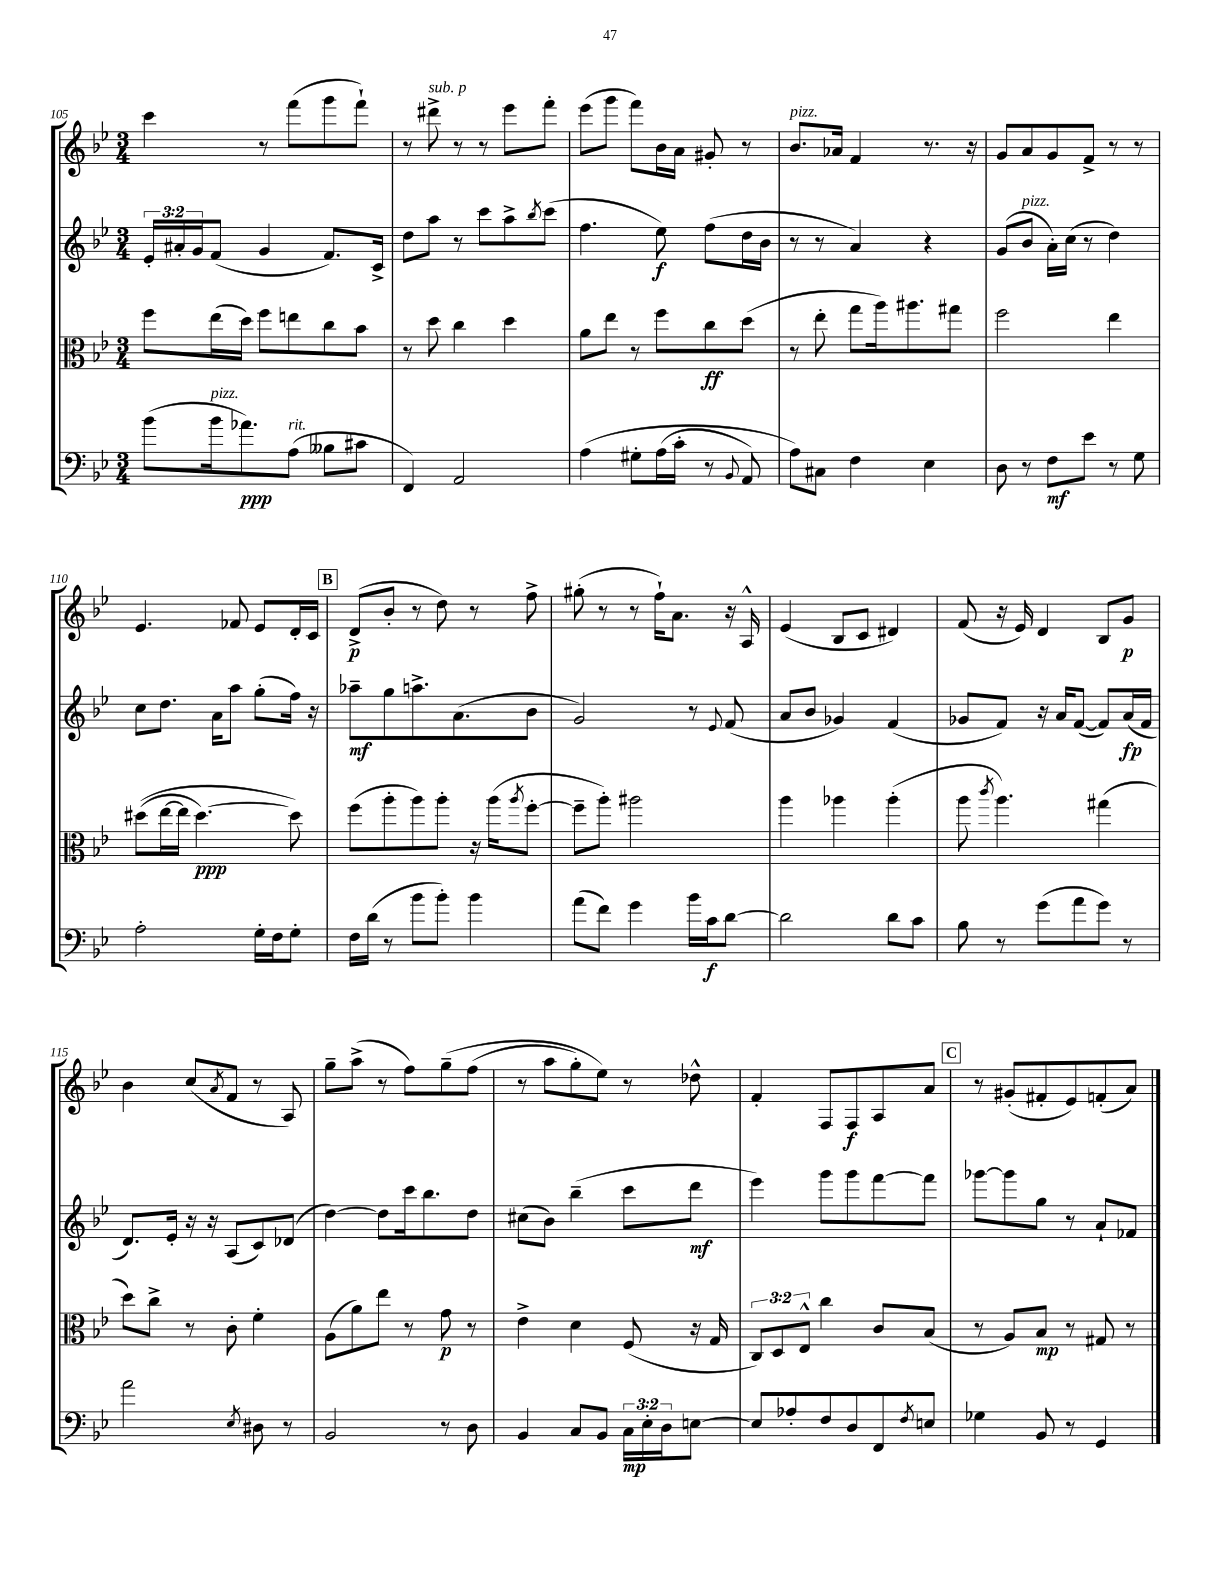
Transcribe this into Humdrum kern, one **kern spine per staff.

**kern	**dynam	**kern	**dynam	**kern	**dynam	**kern	**dynam
*part4	*part4	*part3	*part3	*part2	*part2	*part1	*part1
*staff4	*staff4	*staff3	*staff3	*staff2	*staff2	*staff1	*staff1
*clefF4	*	*clefC3	*	*clefG2	*	*clefG2	*
*k[b-e-]	*	*k[b-e-]	*	*k[b-e-]	*	*k[b-e-]	*
*M3/4	*	*M3/4	*	*M3/4	*	*M3/4	*
=105	=105	=105	=105	=105	=105	=105	=105
(8b-\L	.	8ff\L	.	24e-'/LL	.	4ccc\	.
.	.	.	.	24a#X'/	.	.	.
.	.	.	.	24g/J	.	.	.
!LO:TX:a:i:t=pizz.	!	!	!	!	!	!	!
16b-\k	.	(16ee-\L	.	(8f/J	.	.	.
8.a-X\)	ppp	16dd\JJ)	.	.	.	.	.
.	.	8ff\L	.	4g/	.	8r	.
!LO:TX:a:i:t=rit.	!	!	!	!	!	!	!
(8A\J	.	8een\	.	.	.	(8fff\L	.
8B--X\L	.	8cc\	.	8.f/L)	.	8ggg\	.
8c#X\J	.	8b-\J	.	.	.	8fff`\J)	.
.	.	.	.	16c^/Jk	.	.	.
=106	=106	=106	=106	=106	=106	=106	=106
4FF/)	.	8r	.	8dd\L	.	8r	.
!	!	!	!	!	!	!LO:TX:a:i:t=sub. p	!
.	.	8dd\	.	8aa\J	.	8ddd#X^\	.
2AA/	.	4cc\	.	8r	.	8r	.
.	.	.	.	8ccc\L	.	8r	.
.	.	4dd\	.	8aa^\	.	8eee-\L	.
.	.	.	.	8qbb-/	.	.	.
.	.	.	.	(8ccc\J	.	8fff'\J	.
=107	=107	=107	=107	=107	=107	=107	=107
(4A\	.	8a\L	.	4.ff\	.	(8eee-\L	.
.	.	8ee-\J	.	.	.	8ggg\J	.
8G#X'\L	.	8r	.	.	.	8fff\L)	.
(16A\L	.	8ff\L	.	8ee-\)	f	16b-\L	.
16c'\JJ	.	.	.	.	.	16a\JJ	.
8r	.	8cc\	ff	(8ff\L	.	8g#X'/	.
8qqBB-/	.	.	.	.	.	.	.
8AA/)	.	(8dd\J	.	16dd\L	.	8r	.
.	.	.	.	16b-\JJ	.	.	.
=108	=108	=108	=108	=108	=108	=108	=108
!	!	!	!	!	!	!LO:TX:a:i:t=pizz.	!
8A\L)	.	8r	.	8r	.	8.b-/L	.
8C#X\J	.	8ee-'\	.	8r	.	.	.
.	.	.	.	.	.	16a-X/Jk	.
4F\	.	8gg\L	.	4a/)	.	4f/	.
.	.	16aa\k)	.	.	.	.	.
.	.	8.aa#X\	.	.	.	.	.
4E-\	.	.	.	4r	.	8.r	.
.	.	8gg#X\J	.	.	.	.	.
.	.	.	.	.	.	16r	.
=109	=109	=109	=109	=109	=109	=109	=109
8D\	.	2ff\	.	(8g/L	.	8g/L	.
!	!	!	!	!LO:TX:a:i:t=pizz.	!	!	!
8r	.	.	.	8b-/J	.	8a/	.
8F\L	mf	.	.	16a'\LL)	.	8g/	.
.	.	.	.	(16cc\JJ	.	.	.
8e-\J	.	.	.	8r	.	8f^/J	.
8r	.	4ee-\	.	4dd\)	.	8r	.
8G\	.	.	.	.	.	8r	.
!!LO:LB:g=z
=110	=110	=110	=110	=110	=110	=110	=110
2A'\	.	((8dd#X\L	.	8cc\L	.	4.e-/	.
.	.	[16ee-\L	.	8.dd\J	.	.	.
.	.	16ee-\JJ]	.	.	.	.	.
.	.	[4.dd#\)	ppp	.	.	.	.
.	.	.	.	16a\KL	.	.	.
.	.	.	.	8aa\J	.	8f-X/	.
16G'\LL	.	.	.	(8gg'\L	.	8e-/L	.
16F\J	.	.	.	.	.	.	.
8G'\J	.	8dd#\])	.	16ff\Jk)	.	16d'/L	.
.	.	.	.	16r	.	16c/JJ	.
!!LO:REH:place=s1:t=B
=111	=111	=111	=111	=111	=111	=111	=111
16F\LL	.	(8ff\L	.	8aa-X~\L	mf	(8d^/L	p
(16d\JJ	.	.	.	.	.	.	.
8r	.	8aa'\	.	8gg\	.	8b-'/J	.
8b-\L	.	8aa\)	.	8.aan^\	.	8r	.
8b-'\J)	.	8aa'\J	.	.	.	8dd\)	.
.	.	.	.	(8.a\	.	.	.
4b-\	.	16r	.	.	.	8r	.
.	.	(16aa\KL	.	.	.	.	.
.	.	8qaa/	.	.	.	.	.
.	.	[8ff'\J	.	8b-\J	.	8ff^\	.
=112	=112	=112	=112	=112	=112	=112	=112
(8a\L	.	8ff~\L]	.	2g/)	.	(8gg#X'\	.
8f\J)	.	8aa'\J)	.	.	.	8r	.
4g\	.	2aa#X\	.	.	.	8r	.
.	.	.	.	.	.	16ff`\KL)	.
.	.	.	.	.	.	8.a\J	.
16b-\LL	.	.	.	8r	.	.	.
16c\J	f	.	.	.	.	.	.
.	.	.	.	8qqe-/	.	.	.
[8d\J	.	.	.	(8f/	.	16r	.
.	.	.	.	.	.	16A^^/	.
=113	=113	=113	=113	=113	=113	=113	=113
2d\]	.	4aa\	.	8a/L	.	(4e-/	.
.	.	.	.	8b-/J	.	.	.
.	.	4aa-X\	.	4g-X/)	.	8B-/L	.
.	.	.	.	.	.	8c/J	.
8d\L	.	(4aa-'\	.	(4f/	.	4d#X/)	.
8c\J	.	.	.	.	.	.	.
=114	=114	=114	=114	=114	=114	=114	=114
8B-\	.	8aa\	.	8g-X/L	.	(8f/	.
.	.	8qccc/	.	.	.	.	.
8r	.	4.aa\)	.	8f/J)	.	16r	.
.	.	.	.	.	.	16e-/)	.
(8g\L	.	.	.	16r	.	4d/	.
.	.	.	.	16a/KL	.	.	.
8a\	.	.	.	([8f/J	.	.	.
8g\J)	.	(4gg#X\	.	8f/L])	.	8B-/L	.
8r	.	.	.	(16a/L	fp	8g/J	p
.	.	.	.	16f/JJ	.	.	.
!!LO:LB:g=z
=115	=115	=115	=115	=115	=115	=115	=115
2a\	.	8dd\L)	.	8.d/L)	.	4b-\	.
.	.	8cc^\J	.	.	.	.	.
.	.	.	.	16e-'/Jk	.	.	.
.	.	8r	.	16r	.	(8cc/L	.
.	.	.	.	16r	.	.	.
.	.	.	.	.	.	8qa/	.
.	.	8c'\	.	(8A/L	.	8f/J	.
8qE-/	.	.	.	.	.	.	.
8D#X\	.	4f'\	.	8c/)	.	8r	.
8r	.	.	.	(8d-X/J	.	8A/)	.
=116	=116	=116	=116	=116	=116	=116	=116
2BB-/	.	(8A\L	.	[4dd\)	.	8gg~\L	.
.	.	8a\)	.	.	.	(8aa^\J	.
.	.	8ee-\J	.	8dd\L]	.	8r	.
.	.	8r	.	16ccc\k	.	8ff\L)	.
.	.	.	.	8.bb-\	.	.	.
8r	.	8g\	p	.	.	(8gg~\	.
8D\	.	8r	.	8dd\J	.	(8ff\J	.
=117	=117	=117	=117	=117	=117	=117	=117
4BB-/	.	4e-^\	.	(8cc#X\L	.	8r	.
.	.	.	.	8b-\J)	.	8aa\L	.
8C/L	.	4d\	.	(4bb-~\	.	8gg'\)	.
8BB-/J	.	.	.	.	.	8ee-\J)	.
24C\LL	mp	(8F/	.	8ccc\L	.	8r	.
24E-'\	.	.	.	.	.	.	.
24D\J	.	.	.	.	.	.	.
[8En\J	.	16r	.	8ddd\J	mf	8dd-X^^\	.
.	.	16G/	.	.	.	.	.
=118	=118	=118	=118	=118	=118	=118	=118
8E/L]	.	12C/L)	.	4eee-\)	.	4f'/	.
.	.	12D/	.	.	.	.	.
8A-X'/	.	.	.	.	.	.	.
.	.	12E-^^/J	.	.	.	.	.
8F/	.	4cc\	.	8ggg\L	.	8F/L	.
8D/	.	.	.	8ggg\	.	8F/	f
8FF/	.	8c/L	.	[8fff\	.	8A/	.
8qF/	.	.	.	.	.	.	.
8En/J	.	(8B-/J	.	8fff\J]	.	8a/J	.
!!LO:REH:place=s1:t=C
=119	=119	=119	=119	=119	=119	=119	=119
4G-X\	.	8r	.	[8ggg-X\L	.	8r	.
.	.	8A/L)	.	8ggg-\]	.	(8g#X'/L	.
8BB-/	.	8B-/J	mp	8gg\J	.	8f#X'/	.
8r	.	8r	.	8r	.	8e-/)	.
4GG/	.	8G#X/	.	8a`/L	.	(8fn'/	.
.	.	8r	.	8f-X/J	.	8a/J)	.
==	==	==	==	==	==	==	==
*-	*-	*-	*-	*-	*-	*-	*-
